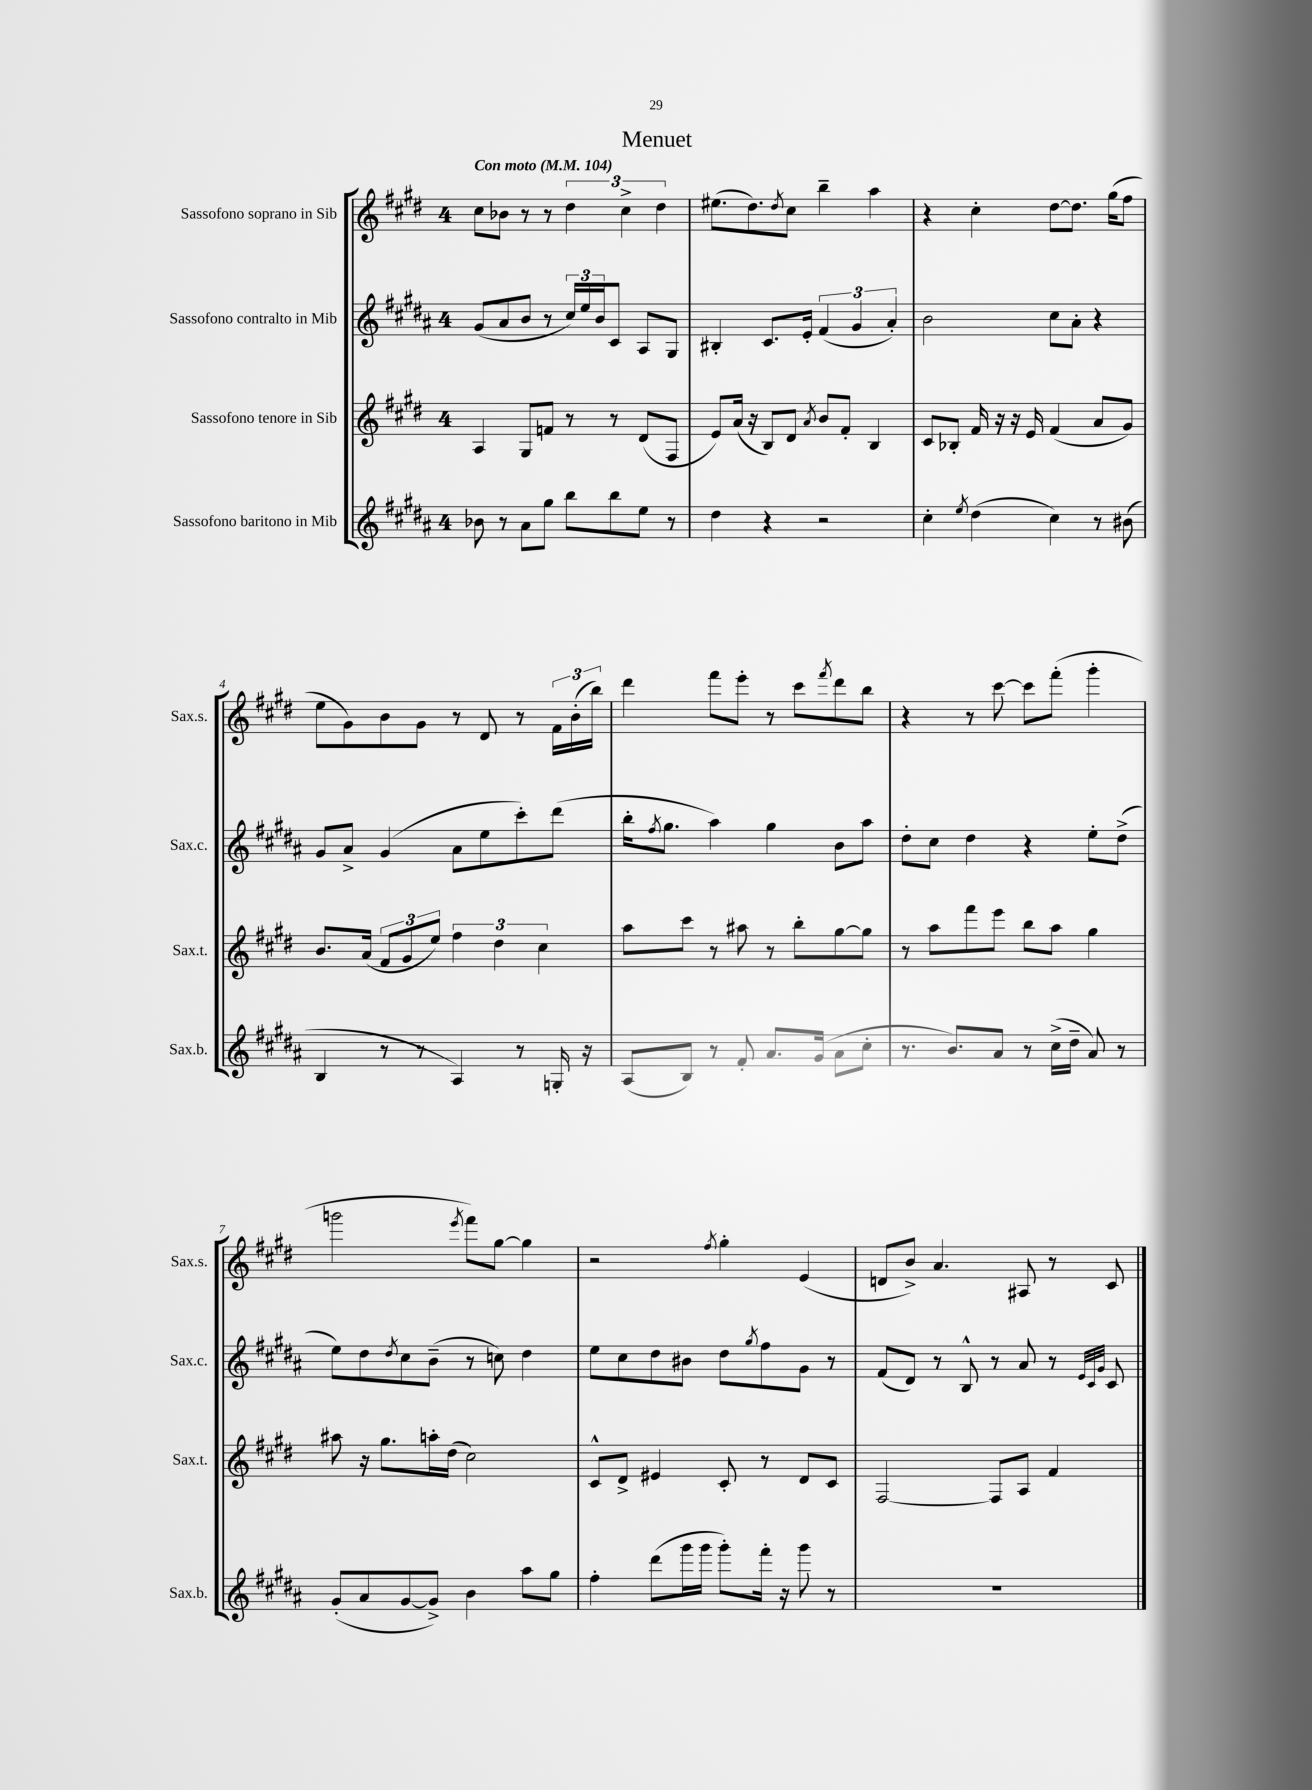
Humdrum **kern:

**kern	**kern	**kern	**kern
*staff4	*staff3	*staff2	*staff1
*clefG2	*clefG2	*clefG2	*clefG2
*k[f#c#g#d#a#]	*k[f#c#g#d#]	*k[f#c#g#d#a#]	*k[f#c#g#d#]
*M4/4	*M4/4	*M4/4	*M4/4
*MM104	*MM104	*MM104	*MM104
8b-	4A	(8g#	8cc#
8r	.	8a#	8b-
8a#	8G#	8b	8r
8gg#	8f	8r	8r
8bb	8r	24cc#)	6dd#
.	.	24ee	.
.	.	24b	.
8bb	8r	8c#	.
.	.	.	6cc#^
8ee	(8d#	8A#	.
.	.	.	6dd#
8r	8F#	8G#	.
=	=	=	=
4dd#	8e)	4B#'	(8.ee#
.	(16a	.	.
.	16r	.	8.dd#)
4r	8B)	8.c#	.
.	.	.	8qdd#
.	8d#	.	8cc#
.	.	16e'	.
.	8qa	.	.
2r	8b	(6f#	4bb~
.	8f#'	.	.
.	.	6g#	.
.	4B	.	4aa
.	.	6a#')	.
=	=	=	=
4cc#'	8c#	2b	4r
.	8B-'	.	.
8qee	.	.	.
(4dd#	16f#	.	4cc#'
.	16r	.	.
.	16r	.	.
.	16e	.	.
4cc#)	(4f#	8cc#	[8dd#
.	.	8a#'	8.dd#]
8r	8a	4r	.
.	.	.	(16gg#
(8b#	8g#)	.	8ff#
=	=	=	=
4B	8.b	8g#	8ee
.	.	8a#^	8g#)
.	(16a	.	.
8r	12f#	(4g#	8b
.	12g#	.	.
8r	.	.	8g#
.	12ee)	.	.
4A#)	6ff#	8a#	8r
.	.	8ee	8d#
.	6dd#	.	.
8r	.	8ccc#')	8r
.	6cc#	.	.
16G'	.	(8ddd#	24f#
.	.	.	(24b'
16r	.	.	.
.	.	.	24bb)
=	=	=	=
(8A#	8aa	16bb'	4ddd#
.	.	8qff#	.
.	.	8.gg#	.
8B)	8ccc#	.	.
8r	8r	4aa#)	8fff#
8f#'	8aa#	.	8eee'
8.a#	8r	4gg#	8r
.	8bb'	.	8ccc#
(16g#	.	.	.
.	.	.	8qfff#
8a#	[8gg#	8b	8ddd#
8cc#'	8gg#]	8aa#	8bb
=	=	=	=
8.r	8r	8dd#'	4r
.	8aa	8cc#	.
8.b)	.	.	.
.	8fff#	4dd#	8r
8a#	8eee	.	[8ccc#
8r	8bb	4r	8ccc#]
(16cc#^	8aa	.	(8fff#'
16dd#~	.	.	.
8a#)	4gg#	8ee'	4ggg#'
8r	.	(8dd#^	.
=	=	=	=
(8g#'	8aa#	8ee)	2ggg
8a#	16r	8dd#	.
.	8.gg#	.	.
.	.	8qdd#	.
[8g#	.	8cc#	.
8g#^])	16aa'	(8b~	.
.	(16dd#	.	.
.	.	.	8qeee
4b	2cc#)	8r	8fff#)
.	.	8cc)	[8gg#
8aa#	.	4dd#	4gg#]
8gg#	.	.	.
=	=	=	=
4ff#'	8c#^^	8ee	2r
.	8d#^	8cc#	.
(8ddd#	4e#	8dd#	.
16ggg#	.	8b#	.
16ggg#	.	.	.
.	.	.	8qff#
8ggg#')	8c#'	8dd#	4gg#'
.	.	8qgg#	.
16fff#'	8r	8ff#	.
16r	.	.	.
8ggg#	8d#	8g#	(4e
8r	8c#	8r	.
=	=	=	=
1r	[2F#	(8f#	8d
.	.	8d#)	8b^)
.	.	8r	4.a
.	.	8B^^	.
.	8F#]	8r	.
.	8A	8a#	8A#
.	4f#	8r	8r
.	.	32qqe	.
.	.	32qqc#	.
.	.	32qqg#	.
.	.	8c#	8c#
==	==	==	==
*-	*-	*-	*-
